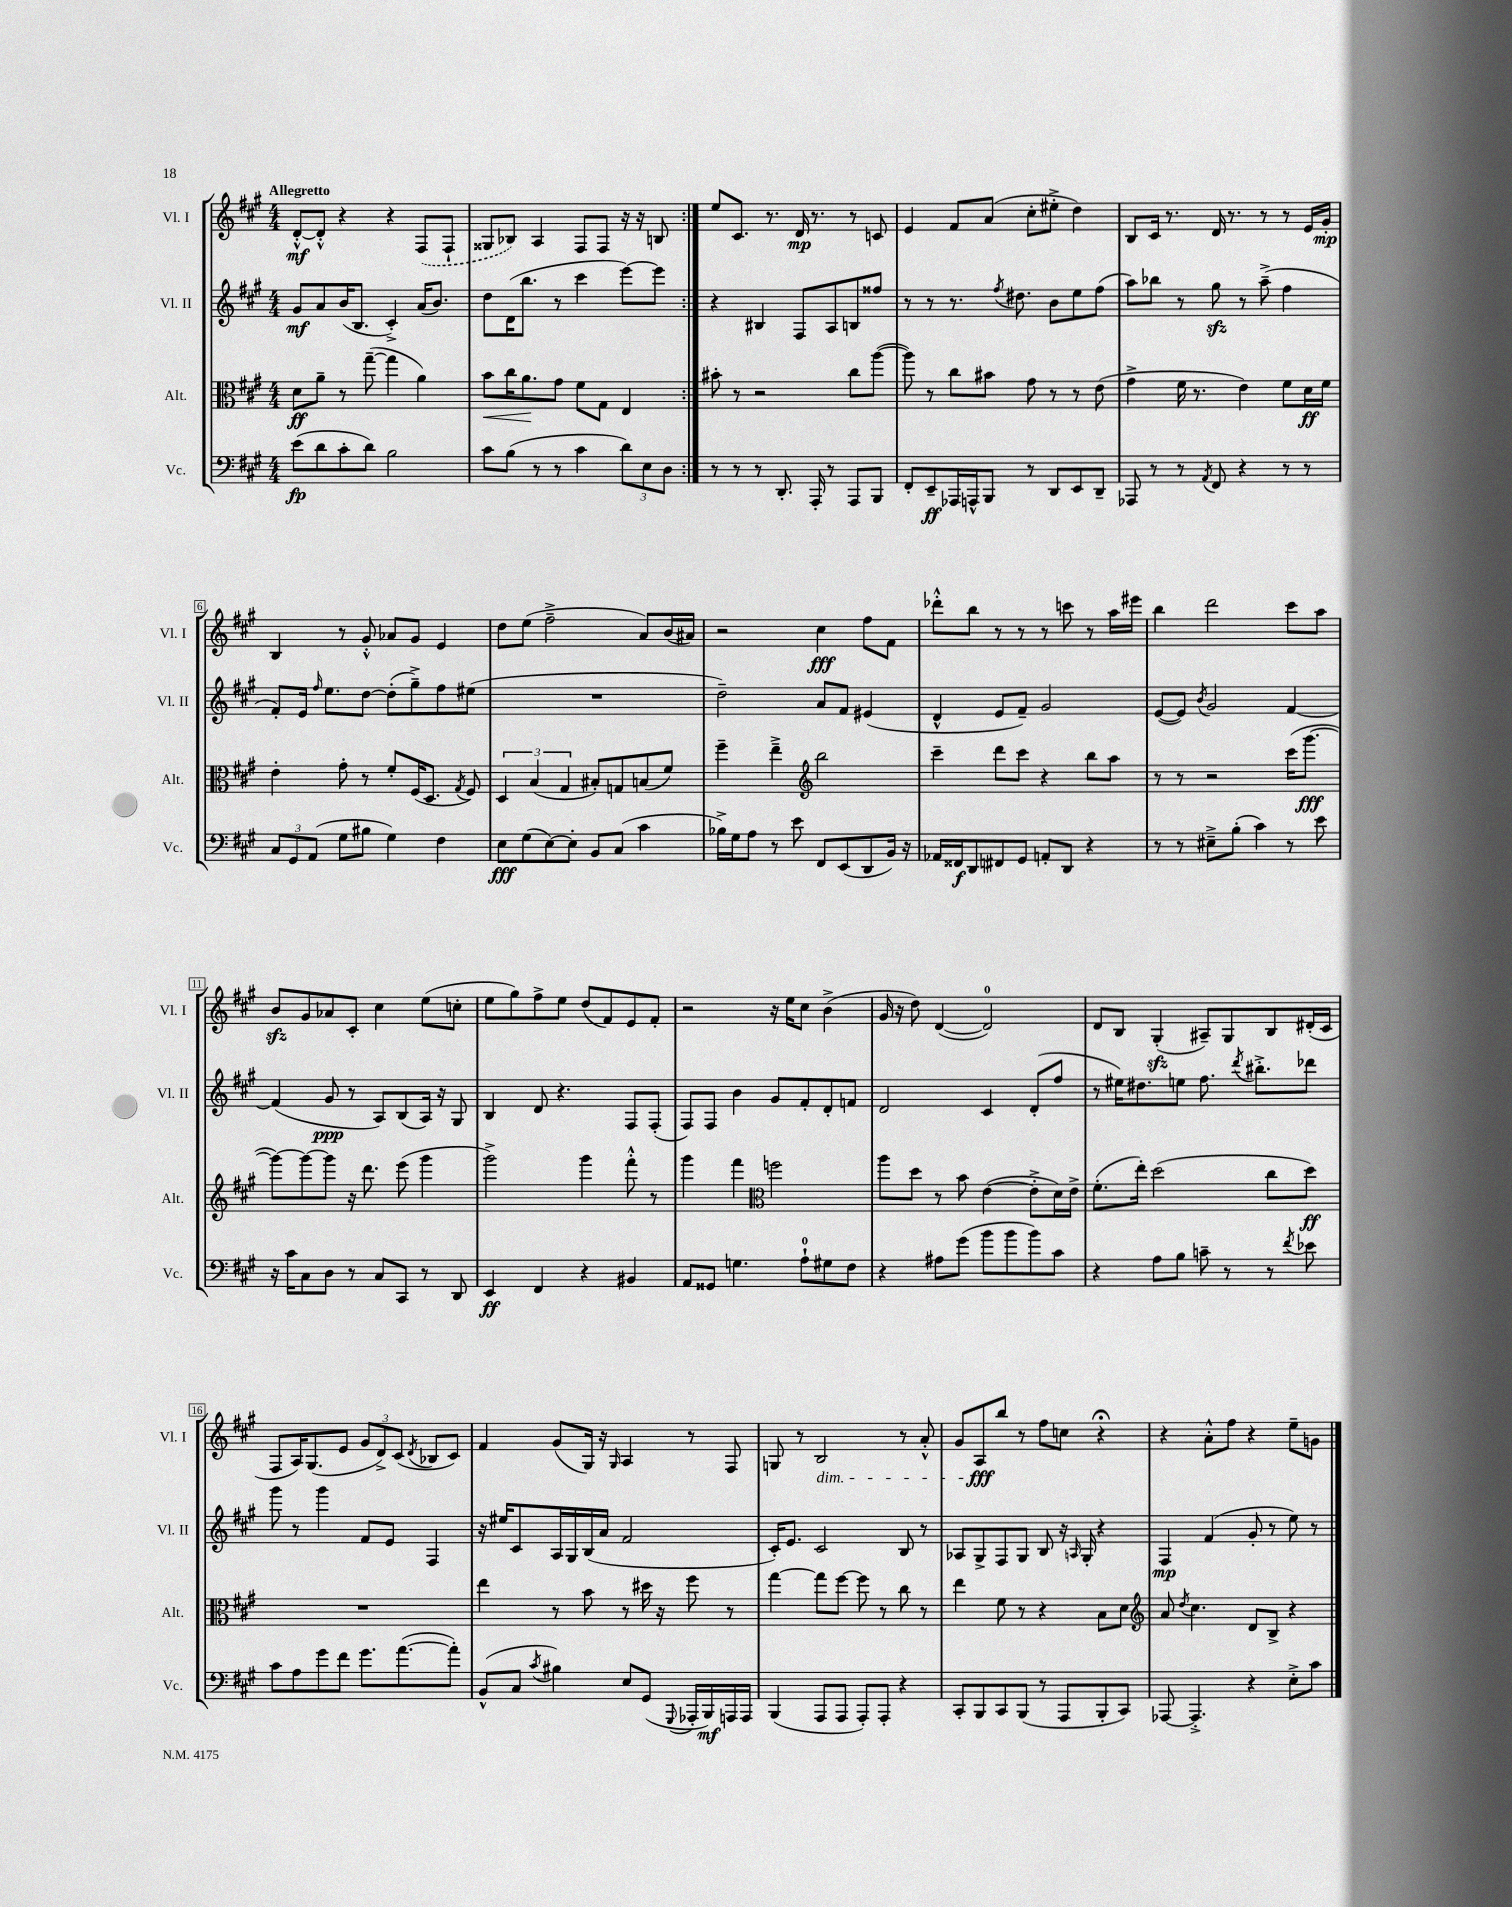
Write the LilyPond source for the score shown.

<<
\new StaffGroup <<
\new Staff = "s0" \with { instrumentName = "Vl. I" shortInstrumentName = "Vl. I" } {
    \clef treble \key a \major \numericTimeSignature \time 4/4 \tempo "Allegretto"
    \autoBeamOff \repeat volta 2 { d'8[~-.-^\mf d'8]-.-^ r4 r4 \once \slurDashed fis8[( fis8]-! |
    gisis8[ bes8]) a4 fis8[ fis8] r16 r16 b8 | }
    e''8[ cis'8.] r8. d'16\mp r8. r8 c'8 |
    e'4 fis'8[ a'8]( cis''8[-. eis''8]-.-> d''4) |
    b8[ cis'16] r8. d'16 r8. r8 r8 e'16[ gis'16]-.\mp |
    b4 r8 gis'8-.-^ aes'8[ gis'8] e'4 |
    d''8[ e''8]( fis''2---> a'8[) b'16( ais'16]) |
    r2 cis''4\fff fis''8[ fis'8] |
    des'''8[-.-^ b''8] r8 r8 r8 c'''8 r8 a''16[ eis'''16] |
    b''4 d'''2 cis'''8[ a''8] |
    b'8[\sfz gis'8 aes'8 cis'8]-. cis''4 e''8[( c''8]-. |
    e''8[ gis''8) fis''8-> e''8] d''8[( fis'8) e'8 fis'8]-. |
    r2 r16 e''16[ cis''8] b'4->( |
    gis'16 r16 d''8) d'4~( d'2-0) |
    d'8[ b8] gis4-.\sfz( ais8[--) gis8 b8 dis'16-.( cis'16] |
    fis8[ a16) gis8.( e'8] \tuplet 3/2 { gis'8[ d'8->) cis'8]( } \acciaccatura { d'8 } bes8[ cis'8]) |
    fis'4 gis'8[( gis16]) r16 \grace { gis16 } a4 r8 fis8 |
    g8 r8 b2\dim r8 a'8-.-^ |
    gis'8[ a8\fff\! b''8] r8 fis''8[ c''8] r4\fermata |
    r4 a'8[-.-^ fis''8] r4 e''8[-- g'8] \bar "|." |
}
\new Staff = "s1" \with { instrumentName = "Vl. II" shortInstrumentName = "Vl. II" } {
    \clef treble \key a \major \numericTimeSignature \time 4/4
    \autoBeamOff \repeat volta 2 { gis'8[\mf a'8 b'16( b8.] cis'4-.->) a'16[( b'8.]) |
    d''8[ d'16( b''8.] r8 cis'''4 e'''8[~) e'''8] | }
    r4 bis4 fis8[ a8 b8 fisis''8] |
    r8 r8 r8. \acciaccatura { fis''8 } dis''8. b'8[ e''8 fis''8]( |
    a''8[) bes''8] r8 gis''8\sfz r8 a''8--->( fis''4 |
    fis'8[-.) e'16] \grace { fis''16 } e''8.[ d''8]~ d''8[-.( gis''8--->) fis''8 eis''8]( |
    R1 |
    d''2--) a'8[ fis'8] eis'4( |
    d'4-^ e'8[ fis'8]--) gis'2 |
    e'8[~( e'8]) \acciaccatura { b'8 } gis'2 fis'4~ |
    fis'4( gis'8\ppp r8 a8[) b8( a16]) r16 gis8 |
    b4 d'8 r4. fis8[ fis8]-.( |
    fis8[) fis8] b'4 gis'8[ fis'8-. d'8-. f'8] |
    d'2 cis'4 d'8[-.( fis''8] |
    r8 eis''16[) dis''8. e''8] fis''8. \acciaccatura { d'''8 } bis''8.[-.-> des'''8] |
    gis'''8 r8 gis'''4 fis'8[ e'8] fis4 |
    r16 eis''16[ cis'8 a16 gis16 b16( a'16] fis'2 |
    cis'16[-.) e'8.] cis'2 b8 r8 |
    aes8[ gis8-> fis8 gis8] b8 r16 \grace { a16 } gis16-. r4 |
    fis4\mp fis'4( gis'8-. r8 e''8) r8 \bar "|." |
}
\new Staff = "s2" \with { instrumentName = "Alt." shortInstrumentName = "Alt." } {
    \clef alto \key a \major \numericTimeSignature \time 4/4
    \autoBeamOff \repeat volta 2 { d'8[\ff a'8]-- r8 gis''8~--( gis''4 a'4) |
    b'8[\< cis''16 a'8.\! gis'8] fis'8[ gis8] e4 | }
    bis'8-. r8 r2 cis''8[ a''8]~( |
    a''8) r8 cis''8[ bis'8] gis'8 r8 r8 e'8( |
    gis'4-> fis'16 r8. e'4) fis'8[ d'16\ff fis'16] |
    e'4-. gis'8-. r8 fis'8[-. fis16( d8.] \acciaccatura { gis8 } fis8) |
    \tuplet 3/2 { d4 b4( gis4 } bis8[-.) g8 b8( fis'8]) |
    fis''4-- e''4---> \clef treble b''2 |
    cis'''4-- d'''8[ cis'''8] r4 b''8[ a''8] |
    r8 r8 r2 cis'''16[( gis'''8.]~\fff |
    gis'''8[~) gis'''8~ gis'''8] r16 d'''8. e'''8( gis'''4 |
    gis'''2->) gis'''4 fis'''8-.-^ r8 |
    gis'''4 fis'''4 \clef alto f''2 |
    a''8[ d''8] r8 b'8 e'4~( e'8[-.-> d'16) e'16]-> |
    fis'8.[-.( e''16]-.) d''2( cis''8[ d''8]\ff) |
    R1 |
    e''4 r8 b'8 r8 dis''16 r16 fis''8 r8 |
    gis''4~ gis''8[ fis''8]~ fis''8 r8 cis''8 r8 |
    e''4 fis'8 r8 r4 b8[ d'8] |
    \clef treble a'8 \acciaccatura { d''8 } cis''4. d'8[ b8]-> r4 \bar "|." |
}
\new Staff = "s3" \with { instrumentName = "Vc." shortInstrumentName = "Vc." } {
    \clef bass \key a \major \numericTimeSignature \time 4/4
    \autoBeamOff \repeat volta 2 { e'8[\fp( d'8 cis'8-. d'8]) b2 |
    cis'8[ b8]( r8 r8 cis'4 \tuplet 3/2 { d'8[) e8 d8] } | }
    r8 r8 r8 d,8.-. a,,16-. r8 a,,8[ b,,8] |
    fis,8[-. e,8--\ff aes,,16 a,,16-^ b,,8] r8 d,8[ e,8 d,8]-- |
    aes,,8 r8 r8 \acciaccatura { a,8 } fis,8 r4 r8 r8 |
    \tuplet 3/2 { cis8[ gis,8 a,8]( } gis8[ bis8] gis4) fis4 |
    e8[\fff gis8( e8~) e8]-. b,8[ cis8]( cis'4 |
    bes16[->) gis16 a8] r8 e'8 fis,8[ e,8( d,8 b,16]) r16 |
    aes,16[ fisis,16\f d,8 fis,8 gis,8] a,8[-. d,8] r4 |
    r8 r8 eis8[---> b8]-.( cis'4) r8 e'8 |
    r16 cis'16[ cis8 d8] r8 cis8[ cis,8] r8 d,8 |
    e,4\ff fis,4 r4 bis,4 |
    a,8[ gisis,8] g4. a8[-0-! gis8 fis8] |
    r4 ais8[ gis'8]( b'8[ b'8 b'8) cis'8] |
    r4 a8[ b8] c'8-- r8 r8 \acciaccatura { fis'8 } ees'8 |
    cis'8[ a8 gis'8 fis'8] gis'8.[ a'8.~( a'8]-.) |
    b,8[-^( cis8] \acciaccatura { cis'8 } bis4) e8[ gis,8]( \appoggiatura { gis,,8 } aes,,16[-. b,,16\mf) a,,16 a,,16] |
    b,,4( a,,8[ a,,8] a,,8[-.) a,,8]-. r4 |
    cis,8[-. b,,8 cis,8 b,,8]( r8 a,,8[ b,,8-. cis,8]) |
    aes,,8~ aes,,4.-.-> r4 e8[-.-> cis'8] \bar "|." |
}
>>
>>
\layout { \context { \Score \override BarNumber.stencil = #(make-stencil-boxer 0.1 0.3 ly:text-interface::print) } }
